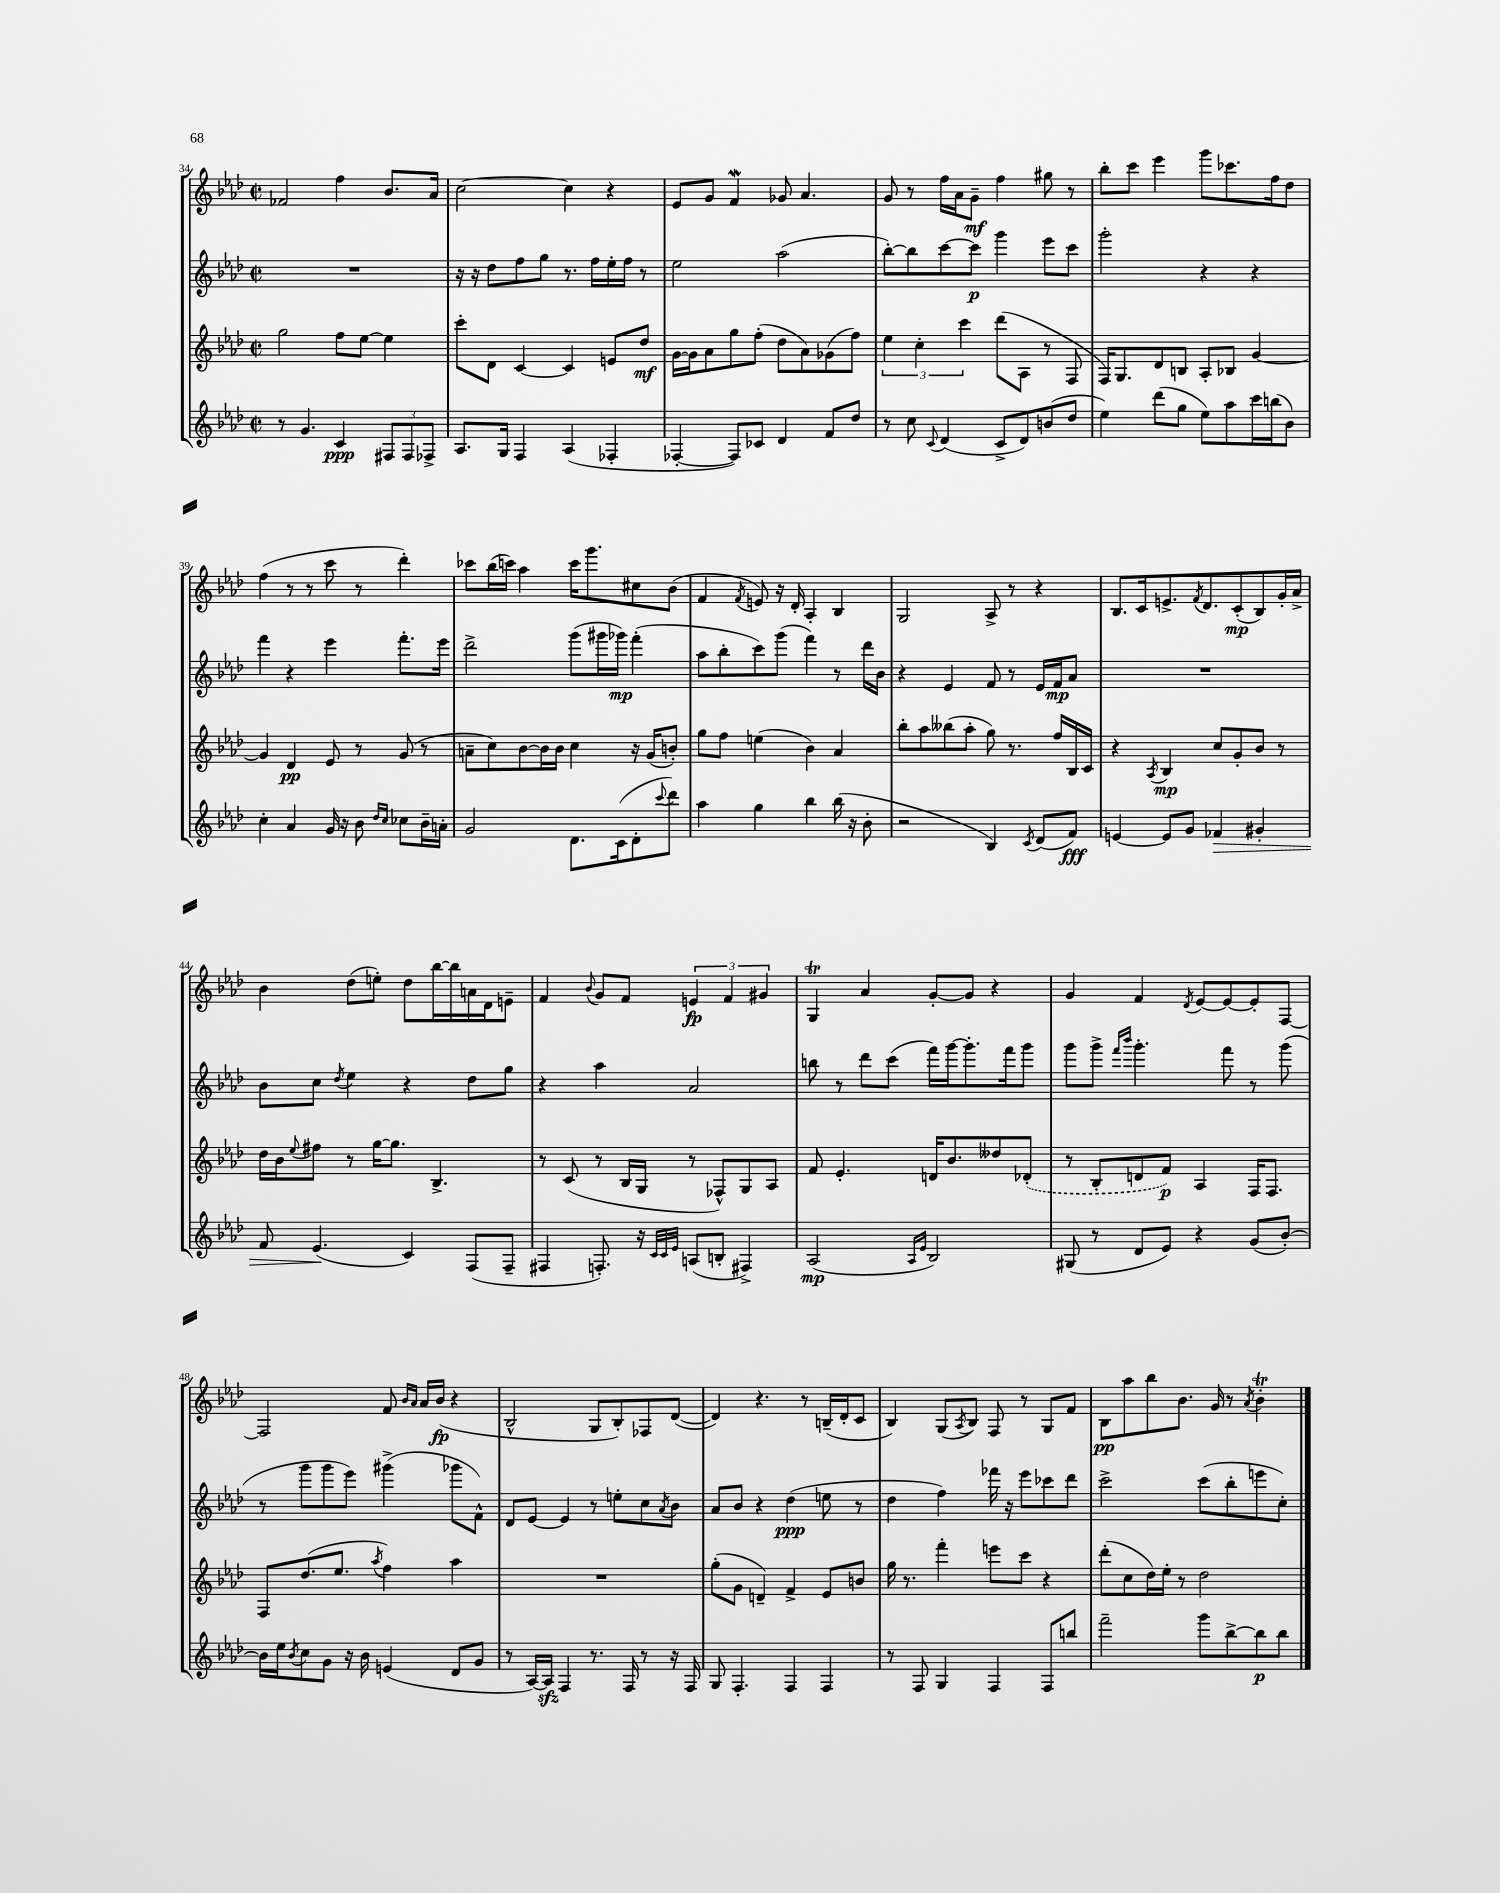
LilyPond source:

<<
\new StaffGroup <<
\new Staff = "s0" {
    \clef treble \key aes \major \defaultTimeSignature \time 2/2
    fes'2 f''4 bes'8. aes'16 |
    c''2~ c''4 r4 |
    ees'8 g'8 f'4\mordent ges'8 aes'4. |
    g'8 r8 f''16 aes'16 g'8--\mf f''4 gis''8 r8 |
    bes''8-. c'''8 ees'''4 g'''8 ces'''8. f''16 des''8 |
    f''4( r8 r8 c'''8 r8 des'''4-.) |
    ces'''8 bes''16( c'''16) aes''4 c'''16 g'''8. cis''8 bes'8( |
    f'4 \acciaccatura { f'8 } e'8) r16 des'16-. aes4-. bes4 |
    g2 aes8-> r8 r4 |
    bes8. c'16 e'8.-> \acciaccatura { f'8 } des'8. c'8-.\mp( bes8) g'16-. aes'16-> |
    bes'4 des''8( e''8-.) des''8 bes''16~ bes''16 a'16 des'16 e'8-- |
    f'4 \appoggiatura { bes'8 } g'8 f'8 \tuplet 3/2 { e'4\fp f'4 gis'4 } |
    g4\trill aes'4 g'8~-. g'8 r4 |
    g'4 f'4 \acciaccatura { des'8 } ees'8~ ees'8~ ees'8-. f8~ |
    f2 f'8 \grace { bes'16 aes'16 } aes'16 bes'16\fp( r4 |
    bes2-^ g8 bes8-.) fes8 des'8~( |
    des'4) r4. r8 b16--( des'16-. c'8 |
    bes4) g8( \acciaccatura { aes8 } bes8) f8 r8 g8 f'8 |
    bes8\pp aes''8 bes''8 bes'8. g'16 r8 \acciaccatura { aes'8 } bes'4-.\trill \bar "|." |
}
\new Staff = "s1" {
    \clef treble \key aes \major \defaultTimeSignature \time 2/2
    R1 |
    r16 r16 des''8 f''8 g''8 r8. f''16 ees''16-. f''16 r8 |
    ees''2 aes''2( |
    bes''8~-.) bes''8 c'''8~ c'''8\p g'''4 ees'''8 c'''8 |
    g'''2-. r4 r4 |
    f'''4 r4 ees'''4 f'''8.-. ees'''16 |
    des'''2-> g'''8( gis'''16 ges'''16\mp) f'''4-.( |
    aes''8 bes''8-. c'''8) g'''8( f'''4) r8 des'''16 bes'16 |
    r4 ees'4 f'8 r8 ees'16 f'16\mp aes'8 |
    R1 |
    bes'8 c''8 \acciaccatura { des''8 } ees''4 r4 des''8 g''8 |
    r4 aes''4 aes'2 |
    b''8 r8 des'''8 c'''8( f'''16) g'''16~ g'''8.-. f'''16 g'''8 |
    g'''8 g'''8-> \grace { f'''16 bes'''16 } g'''4.-. f'''8 r8 g'''8( |
    r8 g'''8 g'''8 ees'''8) gis'''4->( ges'''8 f'8-^) |
    des'8 ees'8~ ees'4 r8 e''8-. c''8 \acciaccatura { aes'8 } bes'8 |
    aes'8 bes'8 r4 des''4\ppp( e''8 r8 |
    des''4 f''4) fes'''16 r16 ees'''8 ces'''8 des'''8 |
    c'''2-> c'''8( bes''8-. e'''8 c''8-.) \bar "|." |
}
\new Staff = "s2" {
    \clef treble \key aes \major \defaultTimeSignature \time 2/2
    g''2 f''8 ees''8~ ees''4 |
    c'''8-. des'8 c'4~ c'4 e'8 des''8\mf |
    g'16~ g'16 aes'8 g''8 f''8-.( des''8 aes'8) ges'8( f''8) |
    \tuplet 3/2 { ees''4 c''4-. c'''4 } des'''8( aes8 r8 f8 |
    f16) g8. des'8 b8 aes8-. bes8 g'4~ |
    g'4 des'4\pp ees'8 r8 g'8( r8 |
    a'8-- c''8) bes'8~ bes'16 bes'16 c''4 r16 g'16( b'8-.) |
    g''8 f''8 e''4( bes'4) aes'4 |
    bes''8-. aes''8 beses''8( aes''8-. g''8) r8. f''16 bes16 c'16 |
    r4 \acciaccatura { aes8 } bes4\mp c''8 g'8-. bes'8 r8 |
    des''16 bes'16 \appoggiatura { ees''8 } fis''8 r8 g''16~ g''8. bes4.-> |
    r8 c'8( r8 bes16 g16 r8 fes8-^) g8 aes8 |
    f'8 ees'4.-. d'16 bes'8. deses''8 \once \slurDashed des'8-.( |
    r8 bes8-. d'8 f'8\p) aes4 f16 f8. |
    f8 des''8.( ees''8. \acciaccatura { aes''8 } f''4) aes''4 |
    R1 |
    g''8-.( g'8 d'4--) f'4-> ees'8 b'8 |
    g''16 r8. f'''4-. e'''8 c'''8 r4 |
    des'''8-.( c''8 des''16) ees''16-. r8 des''2 \bar "|." |
}
\new Staff = "s3" {
    \clef treble \key aes \major \defaultTimeSignature \time 2/2
    r8 g'4. c'4\ppp \tuplet 3/2 { fis8 fis8 fes8-> } |
    aes8. g16 f4 aes4( fes4-. |
    fes4~-. fes8) ces'8 des'4 f'8 des''8 |
    r8 c''8 \appoggiatura { c'8 } des'4( c'8-> des'8) b'8( des''8 |
    ees''4) des'''8( g''8 ees''8) aes''8 c'''16 b''16( bes'8) |
    c''4-. aes'4 g'16 r16 bes'8 \grace { des''16 c''16 } ces''8 bes'16-- a'16-. |
    g'2 des'8. c'16( des'8-. \appoggiatura { c'''8 } des'''8) |
    aes''4 g''4 bes''4 bes''16( r16 bes'8-. |
    r2 bes4) \acciaccatura { c'8 } des'8( f'8\fff) |
    e'4~ e'8 g'8 fes'4\> gis'4-. |
    f'8 ees'4.\!( c'4) f8( f8-- |
    fis4 f8.-.) r16 \grace { c'32 c'32 ees'32 } a8( b8-. fis4->) |
    aes2\mp( \grace { aes16 ees'16 } bes2) |
    gis8( r8 des'8 ees'8) r4 g'8( bes'8~-.) |
    bes'16 ees''16 \acciaccatura { bes'8 } c''8 g'8 r16 bes'16 e'4( des'8 g'8 |
    r8 aes16~) aes16\sfz f4 r8. f16 r8 r16 f16 |
    g8 f4.-. f4 f4 |
    r8 f8 g4 f4 f8 b''8 |
    f'''2-- g'''8 bes''8~-> bes''8\p bes''8 \bar "|." |
}
>>
>>
\layout { \context { \Score currentBarNumber = #34 } }
